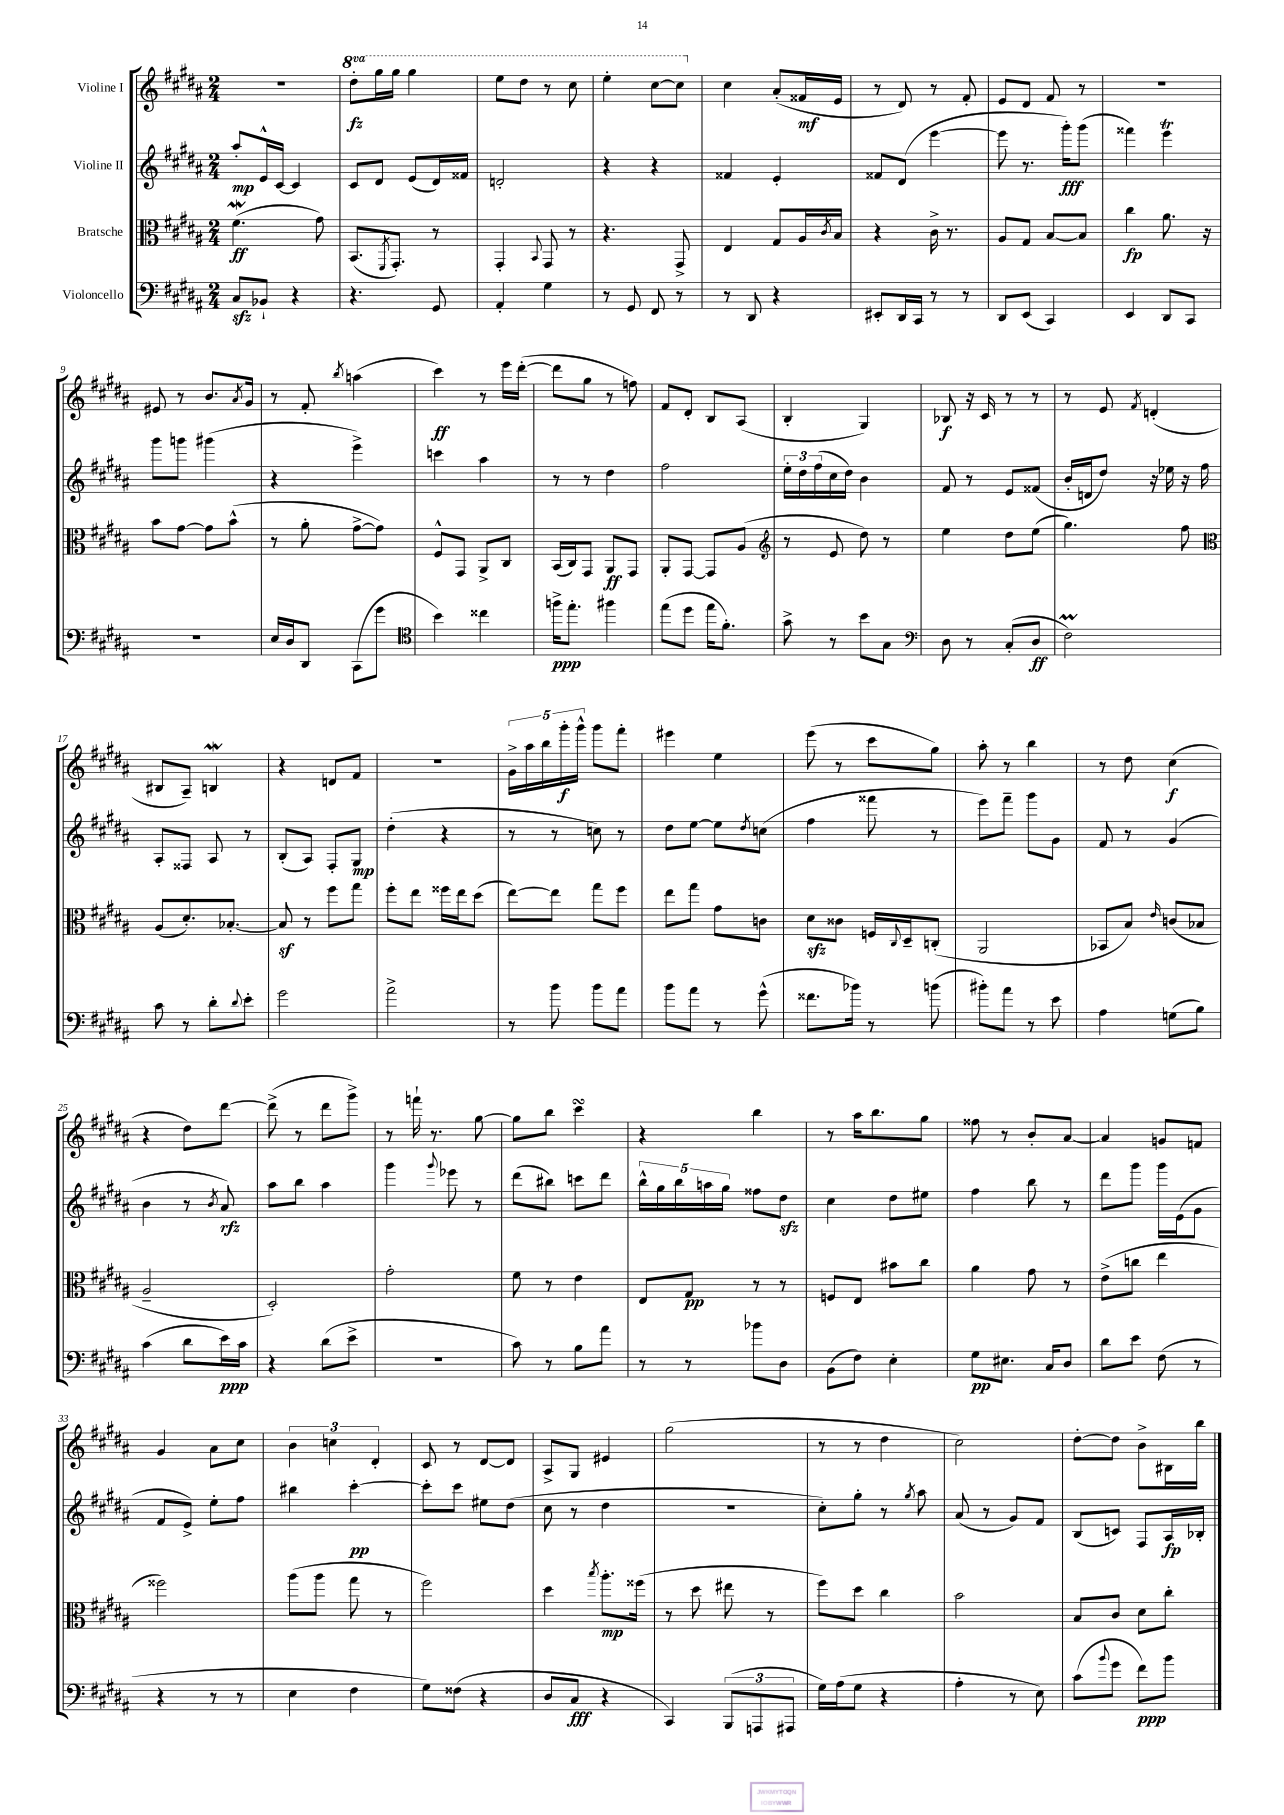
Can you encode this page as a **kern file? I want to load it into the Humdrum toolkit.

**kern	**dynam	**kern	**dynam	**kern	**dynam	**kern	**dynam
*part4	*part4	*part3	*part3	*part2	*part2	*part1	*part1
*staff4	*staff4	*staff3	*staff3	*staff2	*staff2	*staff1	*staff1
*I"Violoncello	*	*I"Bratsche	*	*I"Violine II	*	*I"Violine I	*
*clefF4	*	*clefC3	*	*clefG2	*	*clefG2	*
*k[f#c#g#d#a#]	*	*k[f#c#g#d#a#]	*	*k[f#c#g#d#a#]	*	*k[f#c#g#d#a#]	*
*M2/4	*	*M2/4	*	*M2/4	*	*M2/4	*
=1	=1	=1	=1	=1	=1	=1	=1
8C#zz/L	.	(4.f#W\	ff	8aa#'/L	mp	2r	.
8BB-X`/J	.	.	.	16e^^/L	.	.	.
.	.	.	.	[16c#/JJ	.	.	.
4r	.	.	.	4c#/]	.	.	.
.	.	8g#\)	.	.	.	.	.
=2	=2	=2	=2	=2	=2	=2	=2
*	*	*	*	*	*	*8va	*
4.r	.	(8.BB/L	.	8c#/L	.	8ddd#'\L	fz
.	.	.	.	8d#/J	.	16ggg#\L	.
.	.	8qFF#/	.	.	.	.	.
.	.	8.GG#'/J)	.	.	.	16ggg#\JJ	.
.	.	.	.	(8e/L	.	4ggg#\	.
8GG#/	.	8r	.	16d#/L)	.	.	.
.	.	.	.	16f##X/JJ	.	.	.
=3	=3	=3	=3	=3	=3	=3	=3
4AA#'/	.	4GG#'/	.	2dn'/	.	8eee\L	.
.	.	.	.	.	.	8ddd#\J	.
.	.	8qqBB/	.	.	.	.	.
4G#\	.	8GG#/	.	.	.	8r	.
.	.	8r	.	.	.	8ccc#\	.
=4	=4	=4	=4	=4	=4	=4	=4
8r	.	4.r	.	4r	.	4eee'\	.
8GG#/	.	.	.	.	.	.	.
8FF#/	.	.	.	4r	.	[8ccc#\L	.
8r	.	8GG#^/	.	.	.	8ccc#\J]	.
=5	=5	=5	=5	=5	=5	=5	=5
*	*	*	*	*	*	*X8va	*
8r	.	4E/	.	4f##X/	.	4cc#\	.
8DD#/	.	.	.	.	.	.	.
4r	.	8G#/L	.	4e'/	.	(8a#'/L	.
.	.	16A#/L	.	.	.	16f##X/L	mf
.	.	8qc#/	.	.	.	.	.
.	.	16B/JJ	.	.	.	16e/JJ	.
=6	=6	=6	=6	=6	=6	=6	=6
8EE#X'/L	.	4r	.	8f##X/L	.	8r	.
16DD#/L	.	.	.	(8d#/J	.	8d#/)	.
16CC#/JJ	.	.	.	.	.	.	.
8r	.	16c#^\	.	[4eee\	.	8r	.
.	.	8.r	.	.	.	.	.
8r	.	.	.	.	.	8f#'/	.
=7	=7	=7	=7	=7	=7	=7	=7
8DD#/L	.	8A#/L	.	8eee\]	.	8e/L	.
(8EE/J	.	8G#/J	.	8.r	.	8d#/J	.
4CC#/)	.	[8B/L	.	.	.	8f#/	.
.	.	.	.	16ggg#'\KL)	fff	.	.
.	.	8B/J]	.	(8ggg#\J	.	8r	.
=8	=8	=8	=8	=8	=8	=8	=8
4EE/	.	4cc#\	fp	4fff##X\)	.	2r	.
8DD#/L	.	8.a#\	.	4eeeT\	.	.	.
8CC#/J	.	.	.	.	.	.	.
.	.	16r	.	.	.	.	.
!!LO:LB:g=z
=9	=9	=9	=9	=9	=9	=9	=9
2r	.	8b\L	.	8ggg#\L	.	8e#X/	.
.	.	[8g#\J	.	8gggn\J	.	8r	.
.	.	8g#\L]	.	(4ggg#X\	.	8.b/L	.
.	.	(8b^^\J	.	.	.	.	.
.	.	.	.	.	.	8qa#/	.
.	.	.	.	.	.	16g#/Jk	.
=10	=10	=10	=10	=10	=10	=10	=10
16E/LL	.	8r	.	4r	.	8r	.
16D#/J	.	.	.	.	.	.	.
8DD#/J	.	8a#'\	.	.	.	8f#'/	.
.	.	.	.	.	.	8qbb/	.
(8CC#\L	.	[8g#^\L	.	4eee^\)	.	(4aan\	.
8g#\J	.	8g#\J])	.	.	.	.	.
=11	=11	=11	=11	=11	=11	=11	=11
*clefC4	*	*	*	*	*	*	*
4b\)	.	8F#^^/L	.	4cccn\	.	4ccc#\)	ff
.	.	8GG#/J	.	.	.	.	.
4cc##X\	.	8AA#^/L	.	4aa#\	.	8r	.
.	.	8C#/J	.	.	.	16eee\LL	.
.	.	.	.	.	.	([16ddd#'\JJ	.
=12	=12	=12	=12	=12	=12	=12	=12
16ffn^\KL	ppp	(16BB/LL	.	8r	.	8ddd#\L]	.
8.ee'\J	.	16C#/J)	.	.	.	.	.
.	.	8GG#/J	.	8r	.	8gg#\J	.
4ff#X\	.	8AA#/L	ff	4dd#\	.	8r	.
.	.	8GG#/J	.	.	.	8ffn\)	.
=13	=13	=13	=13	=13	=13	=13	=13
(8ee\L	.	8AA#'/L	.	2ff#\	.	8f#/L	.
8dd#\J	.	[8GG#/J	.	.	.	8d#'/J	.
16ee\KL	.	8GG#/L]	.	.	.	8B/L	.
8.f#'\J)	.	.	.	.	.	.	.
.	.	(8A#/J	.	.	.	(8A#/J	.
=14	=14	=14	=14	=14	=14	=14	=14
*	*	*clefG2	*	*	*	*	*
8g#^\	.	8r	.	24ee'\LL	.	4B'/	.
.	.	.	.	24dd#\	.	.	.
.	.	.	.	(24ff#\	.	.	.
8r	.	8e/	.	16cc#\	.	.	.
.	.	.	.	16dd#\JJ)	.	.	.
8b\L	.	8dd#\)	.	4b\	.	4G#/)	.
8G#\J	.	8r	.	.	.	.	.
=15	=15	=15	=15	=15	=15	=15	=15
*clefF4	*	*	*	*	*	*	*
8D#\	.	4ee\	.	8f#/	.	8B-X/	f
8r	.	.	.	8r	.	16r	.
.	.	.	.	.	.	16c#/	.
(8C#'/L	.	8dd#\L	.	8e/L	.	8r	.
8D#/J	ff	(8ee\J	.	(8f##X/J	.	8r	.
=16	=16	=16	=16	=16	=16	=16	=16
2F#M\)	.	4.gg#\)	.	16b'/LL	.	8r	.
.	.	.	.	16dn/J	.	.	.
.	.	.	.	8dd#/J)	.	8e/	.
.	.	.	.	.	.	8qf#/	.
.	.	.	.	16r	.	(4dn'/	.
.	.	.	.	16ee-X\	.	.	.
.	.	8ff#\	.	16r	.	.	.
.	.	.	.	16ff#\	.	.	.
!!LO:LB:g=z
=17	=17	=17	=17	=17	=17	=17	=17
*	*	*clefC3	*	*	*	*	*
8c#\	.	(8A#/L	.	8A#'/L	.	8B#X/L	.
8r	.	8.d#'/)	.	8F##X/J	.	8A#~/J)	.
8d#'\L	.	.	.	8A#/	.	4Bnw/	.
.	.	[8.B-X'/J	.	.	.	.	.
8qqd#/	.	.	.	.	.	.	.
8e'\J	.	.	.	8r	.	.	.
=18	=18	=18	=18	=18	=18	=18	=18
2g#\	.	8B-z/]	.	(8B'/L	.	4r	.
.	.	8r	.	8A#/J)	.	.	.
.	.	8ff#\L	.	8F#'/L	.	8dn/L	.
.	.	8gg#\J	.	8G#/J	mp	8f#/J	.
=19	=19	=19	=19	=19	=19	=19	=19
2a#^\	.	8ff#'\L	.	(4dd#'\	.	2r	.
.	.	8ee\J	.	.	.	.	.
.	.	16ff##X\LL	.	4r	.	.	.
.	.	16ee\J	.	.	.	.	.
.	.	(8dd#\J	.	.	.	.	.
=20	=20	=20	=20	=20	=20	=20	=20
8r	.	[8ee\L)	.	8r	.	20g#^\LL	.
.	.	.	.	.	.	20aa#\	.
.	.	.	.	.	.	20bb\	.
8b\	.	8ee\J]	.	8r	.	.	.
.	.	.	.	.	.	20ggg#'\	f
.	.	.	.	.	.	20ggg#^^\JJ	.
8b\L	.	8gg#\L	.	8ccn\)	.	8ggg#\L	.
8a#\J	.	8ff#\J	.	8r	.	8fff#'\J	.
=21	=21	=21	=21	=21	=21	=21	=21
8b\L	.	8ee\L	.	8dd#\L	.	4eee#X\	.
8a#\J	.	8gg#\J	.	[8ee\J	.	.	.
8r	.	8g#\L	.	8ee\L]	.	4ee\	.
.	.	.	.	8qdd#/	.	.	.
(8g#^^\	.	8cn\J	.	(8ccn\J	.	.	.
=22	=22	=22	=22	=22	=22	=22	=22
8.f##X\L	.	8d#zz\L	.	4ff#\	.	(8eee\	.
.	.	8c##X\J	.	.	.	8r	.
16b-X\Jk)	.	.	.	.	.	.	.
8r	.	16Fn/LL	.	8fff##X\	.	8ccc#\L	.
.	.	8qqC#/	.	.	.	.	.
.	.	16D#~/J	.	.	.	.	.
(8bn\	.	(8Cn'/J	.	8r	.	8gg#\J)	.
=23	=23	=23	=23	=23	=23	=23	=23
8b#X'\L)	.	2AA#/	.	8eee\L)	.	8aa#'\	.
8a#\J	.	.	.	8fff#~\J	.	8r	.
8r	.	.	.	8ggg#\L	.	4bb\	.
8e\	.	.	.	8g#\J	.	.	.
=24	=24	=24	=24	=24	=24	=24	=24
4A#\	.	8BB-X/L	.	8f#/	.	8r	.
.	.	8B/J)	.	8r	.	8dd#\	.
.	.	16qqe/	.	.	.	.	.
(8Gn\L	.	(8cn/L	.	(4g#/	.	(4cc#\	f
8B\J)	.	8B-X/J	.	.	.	.	.
!!LO:LB:g=z
=25	=25	=25	=25	=25	=25	=25	=25
(4c#\	.	2A#~/	.	4b\	.	4r	.
8d#\L	.	.	.	8r	.	8dd#\L)	.
.	.	.	.	8qb/	.	.	.
16e\L)	ppp	.	.	8a#/)	rfz	[8ddd#\J	.
16c#\JJ	.	.	.	.	.	.	.
=26	=26	=26	=26	=26	=26	=26	=26
4r	.	2D#'/)	.	8aa#\L	.	(8ddd#^\]	.
.	.	.	.	8bb\J	.	8r	.
(8d#\L	.	.	.	4aa#\	.	8ddd#\L	.
8e^\J	.	.	.	.	.	8ggg#^\J)	.
=27	=27	=27	=27	=27	=27	=27	=27
2r	.	2g#'\	.	4ggg#\	.	8r	.
.	.	.	.	.	.	16fffn`\	.
.	.	.	.	.	.	8.r	.
.	.	.	.	8qqggg#/	.	.	.
.	.	.	.	8eee-X\	.	.	.
.	.	.	.	8r	.	[8gg#\	.
=28	=28	=28	=28	=28	=28	=28	=28
8c#\)	.	8f#\	.	(8ddd#\L	.	8gg#\L]	.
8r	.	8r	.	8bb#X\J)	.	8bb\J	.
8B\L	.	4e\	.	8cccn\L	.	4ccc#sSSS\	.
8a#\J	.	.	.	8ddd#\J	.	.	.
=29	=29	=29	=29	=29	=29	=29	=29
8r	.	8E/L	.	20bb^^\LL	.	4r	.
.	.	.	.	20gg#\	.	.	.
.	.	.	.	20bb\	.	.	.
8r	.	8G#/J	pp	.	.	.	.
.	.	.	.	20aan\	.	.	.
.	.	.	.	20gg#\JJ	.	.	.
8b-X\L	.	8r	.	8ff##X\L	.	4bb\	.
8D#\J	.	8r	.	8dd#zz\J	.	.	.
=30	=30	=30	=30	=30	=30	=30	=30
(8BB\L	.	8Fn/L	.	4cc#\	.	8r	.
8F#\J)	.	8E/J	.	.	.	16aa#\KL	.
.	.	.	.	.	.	8.bb\	.
4E'\	.	8b#X\L	.	8dd#\L	.	.	.
.	.	8cc#\J	.	8ee#X\J	.	8gg#\J	.
=31	=31	=31	=31	=31	=31	=31	=31
8G#\L	pp	4a#\	.	4ff#\	.	8ff##X\	.
8.E#X\J	.	.	.	.	.	8r	.
.	.	8g#\	.	8bb\	.	8b'/L	.
16C#/KL	.	.	.	.	.	.	.
8D#/J	.	8r	.	8r	.	[8a#/J	.
=32	=32	=32	=32	=32	=32	=32	=32
8d#\L	.	(8e^\L	.	8ddd#\L	.	4a#/]	.
8e\J	.	8ccn\J	.	8ggg#\J	.	.	.
(8F#\	.	4ee\	.	16ggg#\LL	.	8gn/L	.
.	.	.	.	(16e\J	.	.	.
8r	.	.	.	8g#\J	.	8fn/J	.
!!LO:LB:g=z
=33	=33	=33	=33	=33	=33	=33	=33
4r	.	2ff##X\)	.	8f#/L	.	4g#/	.
.	.	.	.	8e^/J)	.	.	.
8r	.	.	.	8ee'\L	.	8a#\L	.
8r	.	.	.	8ff#\J	.	8cc#\J	.
=34	=34	=34	=34	=34	=34	=34	=34
4E\	.	(8aa#\L	.	4bb#X\	.	6b\	.
.	.	8aa#\J	.	.	.	.	.
.	.	.	.	.	.	6ccn\	.
4F#\	.	8gg#\	.	[4ccc#'\	pp	.	.
.	.	.	.	.	.	6d#'/	.
.	.	8r	.	.	.	.	.
=35	=35	=35	=35	=35	=35	=35	=35
8G#\L)	.	2ff#\)	.	8ccc#'\L]	.	8c#/	.
(8F##X\J	.	.	.	8ccc#\J	.	8r	.
4r	.	.	.	8ee#X\L	.	[8d#/L	.
.	.	.	.	(8dd#\J	.	8d#/J]	.
=36	=36	=36	=36	=36	=36	=36	=36
8D#/L	.	4dd#\	.	8cc#\	.	8A#^/L	.
8C#/J	fff	.	.	8r	.	8G#/J	.
.	.	8qbb/	.	.	.	.	.
4r	.	8.aa#'\L	mp	4dd#\	.	4e#X/	.
.	.	(16ff##X\Jk	.	.	.	.	.
=37	=37	=37	=37	=37	=37	=37	=37
4CC#/)	.	8r	.	2r	.	(2gg#\	.
.	.	8dd#\	.	.	.	.	.
(12BBB/L	.	8ee#X\	.	.	.	.	.
12AAAn/	.	.	.	.	.	.	.
.	.	8r	.	.	.	.	.
12AAA#X/J	.	.	.	.	.	.	.
=38	=38	=38	=38	=38	=38	=38	=38
16G#\LL)	.	8ff#\L)	.	8cc#'\L)	.	8r	.
(16A#\J	.	.	.	.	.	.	.
8G#\J	.	8dd#\J	.	8gg#'\J	.	8r	.
4r	.	4cc#\	.	8r	.	4dd#\	.
.	.	.	.	8qgg#/	.	.	.
.	.	.	.	8aa#\	.	.	.
=39	=39	=39	=39	=39	=39	=39	=39
4A#'\	.	2b\	.	(8a#/	.	2cc#\)	.
.	.	.	.	8r	.	.	.
8r	.	.	.	8g#/L)	.	.	.
8E\)	.	.	.	8f#/J	.	.	.
=40	=40	=40	=40	=40	=40	=40	=40
(8c#\L	.	8B/L	.	(8B/L	.	[8dd#'\L	.
8qqb/	.	.	.	.	.	.	.
8g#\J	.	8c#/J	.	8cn/J)	.	8dd#\J]	.
8f#\L)	ppp	8d#\L	.	8F#/L	.	8b^\L	.
8b\J	.	8cc#'\J	.	16A#/L	fp	16B#X\L	.
.	.	.	.	16B-X'/JJ	.	16bb\JJ	.
==	==	==	==	==	==	==	==
*-	*-	*-	*-	*-	*-	*-	*-
